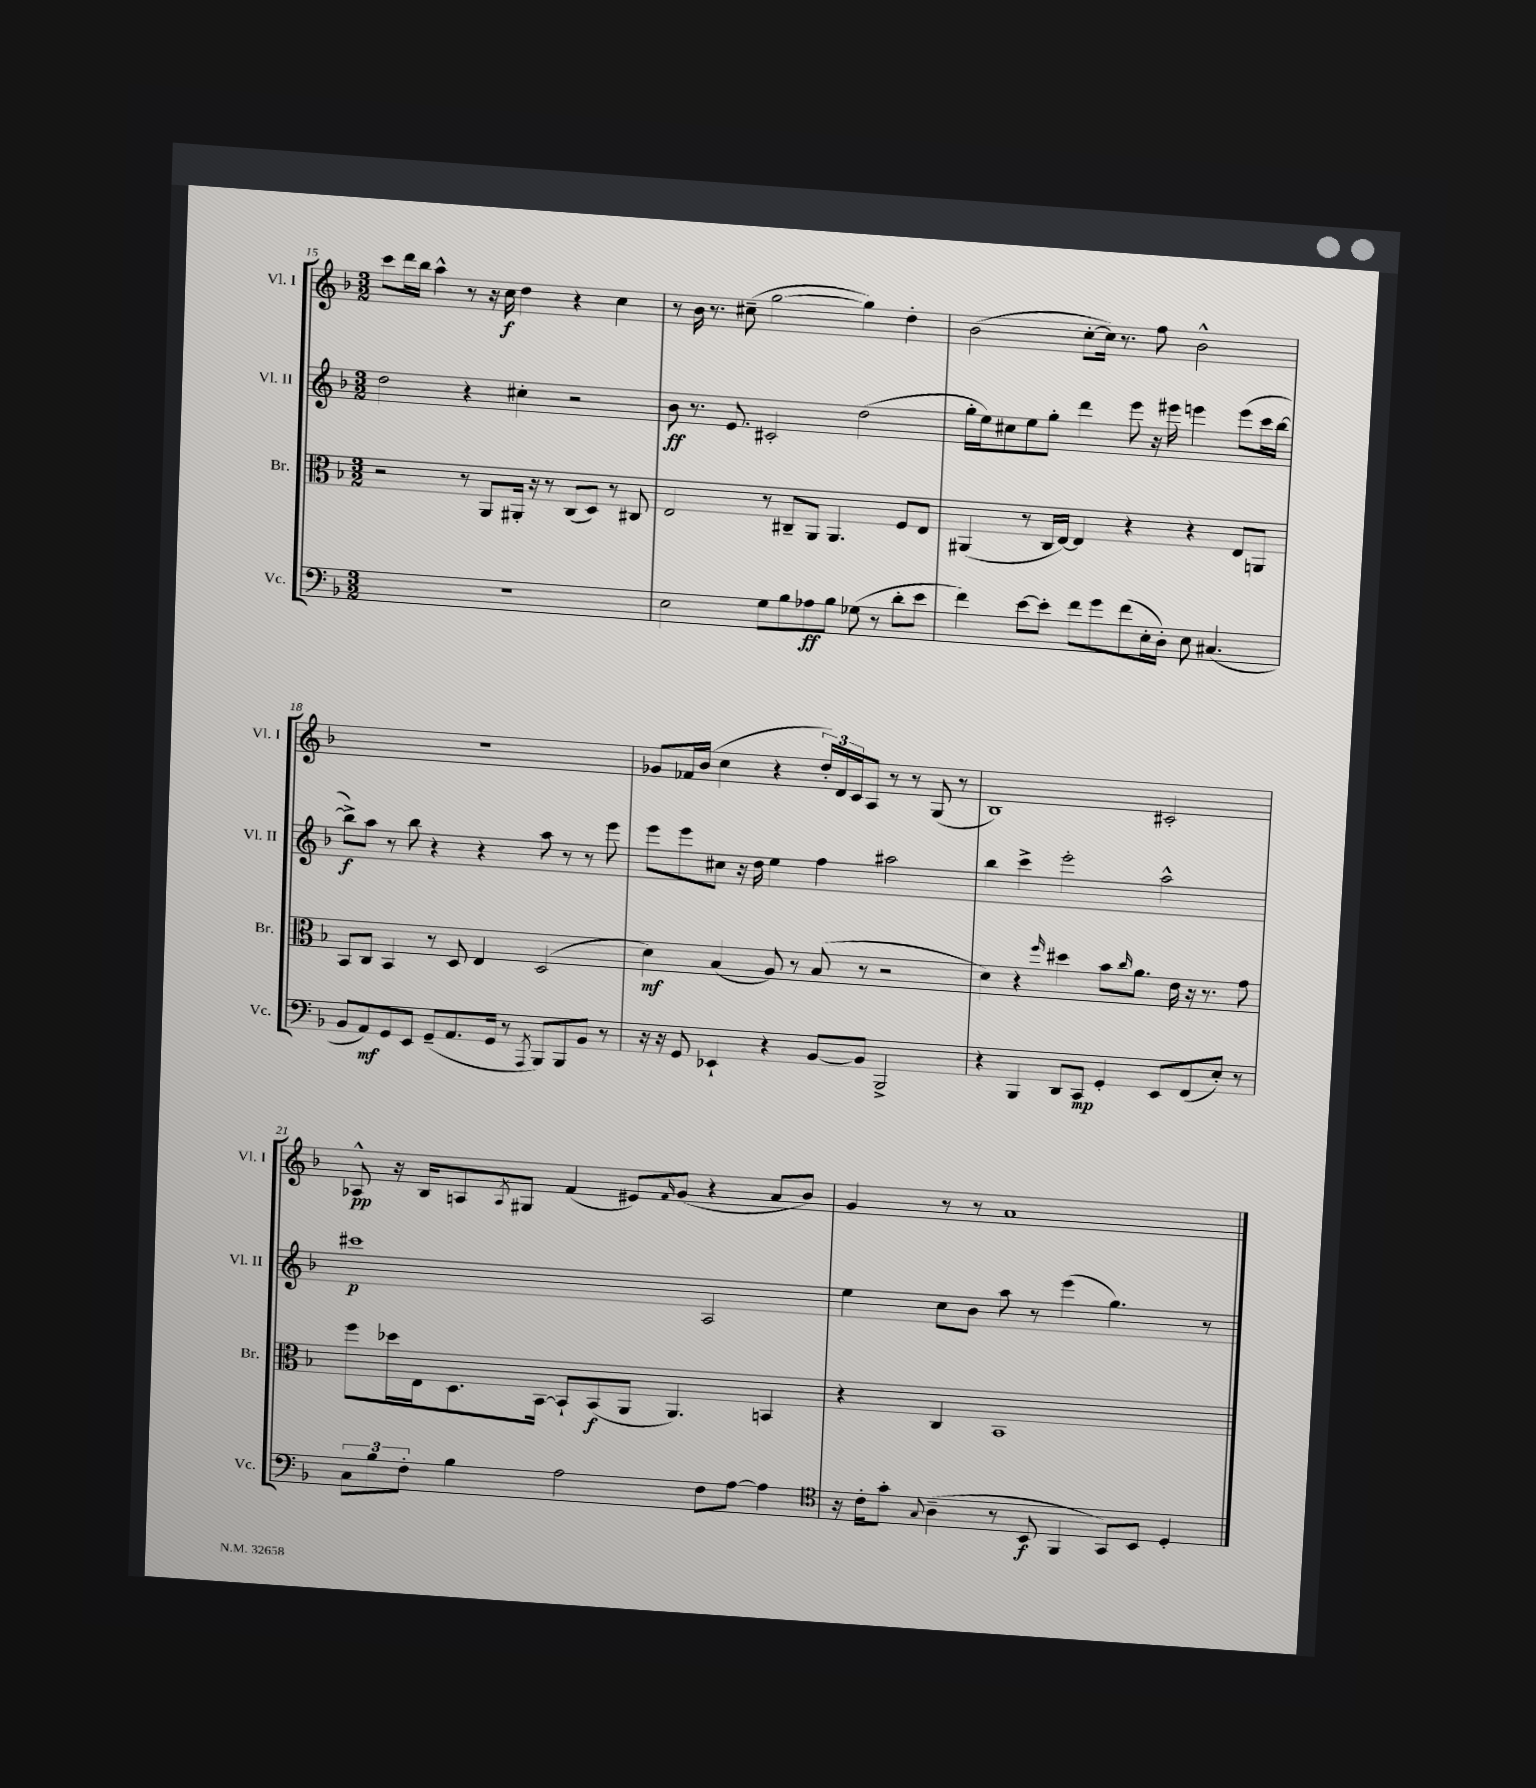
<<
\new StaffGroup <<
\new Staff = "s0" \with { instrumentName = "Vl. I" shortInstrumentName = "Vl. I" } {
    \clef treble \key f \major \numericTimeSignature \time 3/2
    c'''8 d'''16 bes''16 a''4-^ r8 r16 c''16\f d''4 r4 c''4 |
    r8 bes'16 r8. cis''8--( g''2~ g''4) d''4-. |
    bes'2( c''8~-. c''16) r8. f''8 bes'2-^ |
    R1. |
    ges'8 fes'16 bes'16( c''4 r4 \tuplet 3/2 { d''16-.) d'16 c'16 } a8 r8 r8 g8( r8 |
    bes1) cis'2-. |
    aes8-^\pp r16 bes16 a8 \acciaccatura { a8 } gis8 f'4( eis'8) \grace { f'16 } g'8( r4 a'8 bes'8) |
    g'4 r8 r8 a'1 \bar "|." |
}
\new Staff = "s1" \with { instrumentName = "Vl. II" shortInstrumentName = "Vl. II" } {
    \clef treble \key f \major \numericTimeSignature \time 3/2
    d''2 r4 cis''4-. r2 |
    bes'8\ff r8. e'8. cis'2-. d''2( |
    g''16-. e''16) cis''8 e''8 g''8-. d'''4 e'''8 r16 eis'''16 e'''4 e'''8( c'''16 bes''16~ |
    bes''8->\f) a''8 r8 bes''8 r4 r4 a''8 r8 r8 e'''8 |
    e'''8 e'''8 cis''8 r16 d''16 e''4 f''4 ais''2 |
    bes''4 c'''4-> e'''2-. a''2-^ |
    cis'''1\p a2 |
    e''4 c''8 bes'8 a''8 r8 e'''4( g''4.) r8 \bar "|." |
}
\new Staff = "s2" \with { instrumentName = "Br." shortInstrumentName = "Br." } {
    \clef alto \key f \major \numericTimeSignature \time 3/2
    r2 r8 a,8 ais,16-. r16 r8 c8( d8) r8 cis8 |
    e2 r8 cis8-- a,8 a,4. f8 e8 |
    ais,4( r8 c16 e16~) e4 r4 r4 e8 a,8 |
    bes,8 c8 bes,4 r8 d8 e4 d2( |
    d'4\mf) bes4( a8) r8 bes8( r8 r2 |
    d'4) r4 \grace { f''16 } dis''4 bes'8 \grace { c''16 } a'8. e'16 r16 r8. g'8 |
    f''8 des''16 e16 d8. bes,16~ bes,8-! bes,8\f( a,8 a,4.) b,4 |
    r4 c4 bes,1 \bar "|." |
}
\new Staff = "s3" \with { instrumentName = "Vc." shortInstrumentName = "Vc." } {
    \clef bass \key f \major \numericTimeSignature \time 3/2
    R1. |
    e2 g8 bes8 aes8\ff bes8 ges8( r8 d'8-. e'8 |
    f'4) e'8~ e'8-. f'8 g'8 f'8( e16-. d16-.) e8 cis4.( |
    bes,8 a,8\mf) g,8 e,8 g,8--( a,8. g,16 r8 \acciaccatura { a,,8 } bes,,8) bes,,8 bes,8 r8 |
    r16 r16 g,8 ees,4-! r4 bes,8~ bes,8 bes,,2-> |
    r4 bes,,4 d,8 c,8\mp g,4-. e,8 f,8( e8-.) r8 |
    \tuplet 3/2 { c8 bes8 f8-. } bes4 a2 f8 a8~ a4 |
    \clef tenor r16 c'16-. g'8-. \appoggiatura { g8 } a4--( r8 bes,8\f f,4 g,8) bes,8 d4-. \bar "|." |
}
>>
>>
\layout { \context { \Score currentBarNumber = #15 } }
